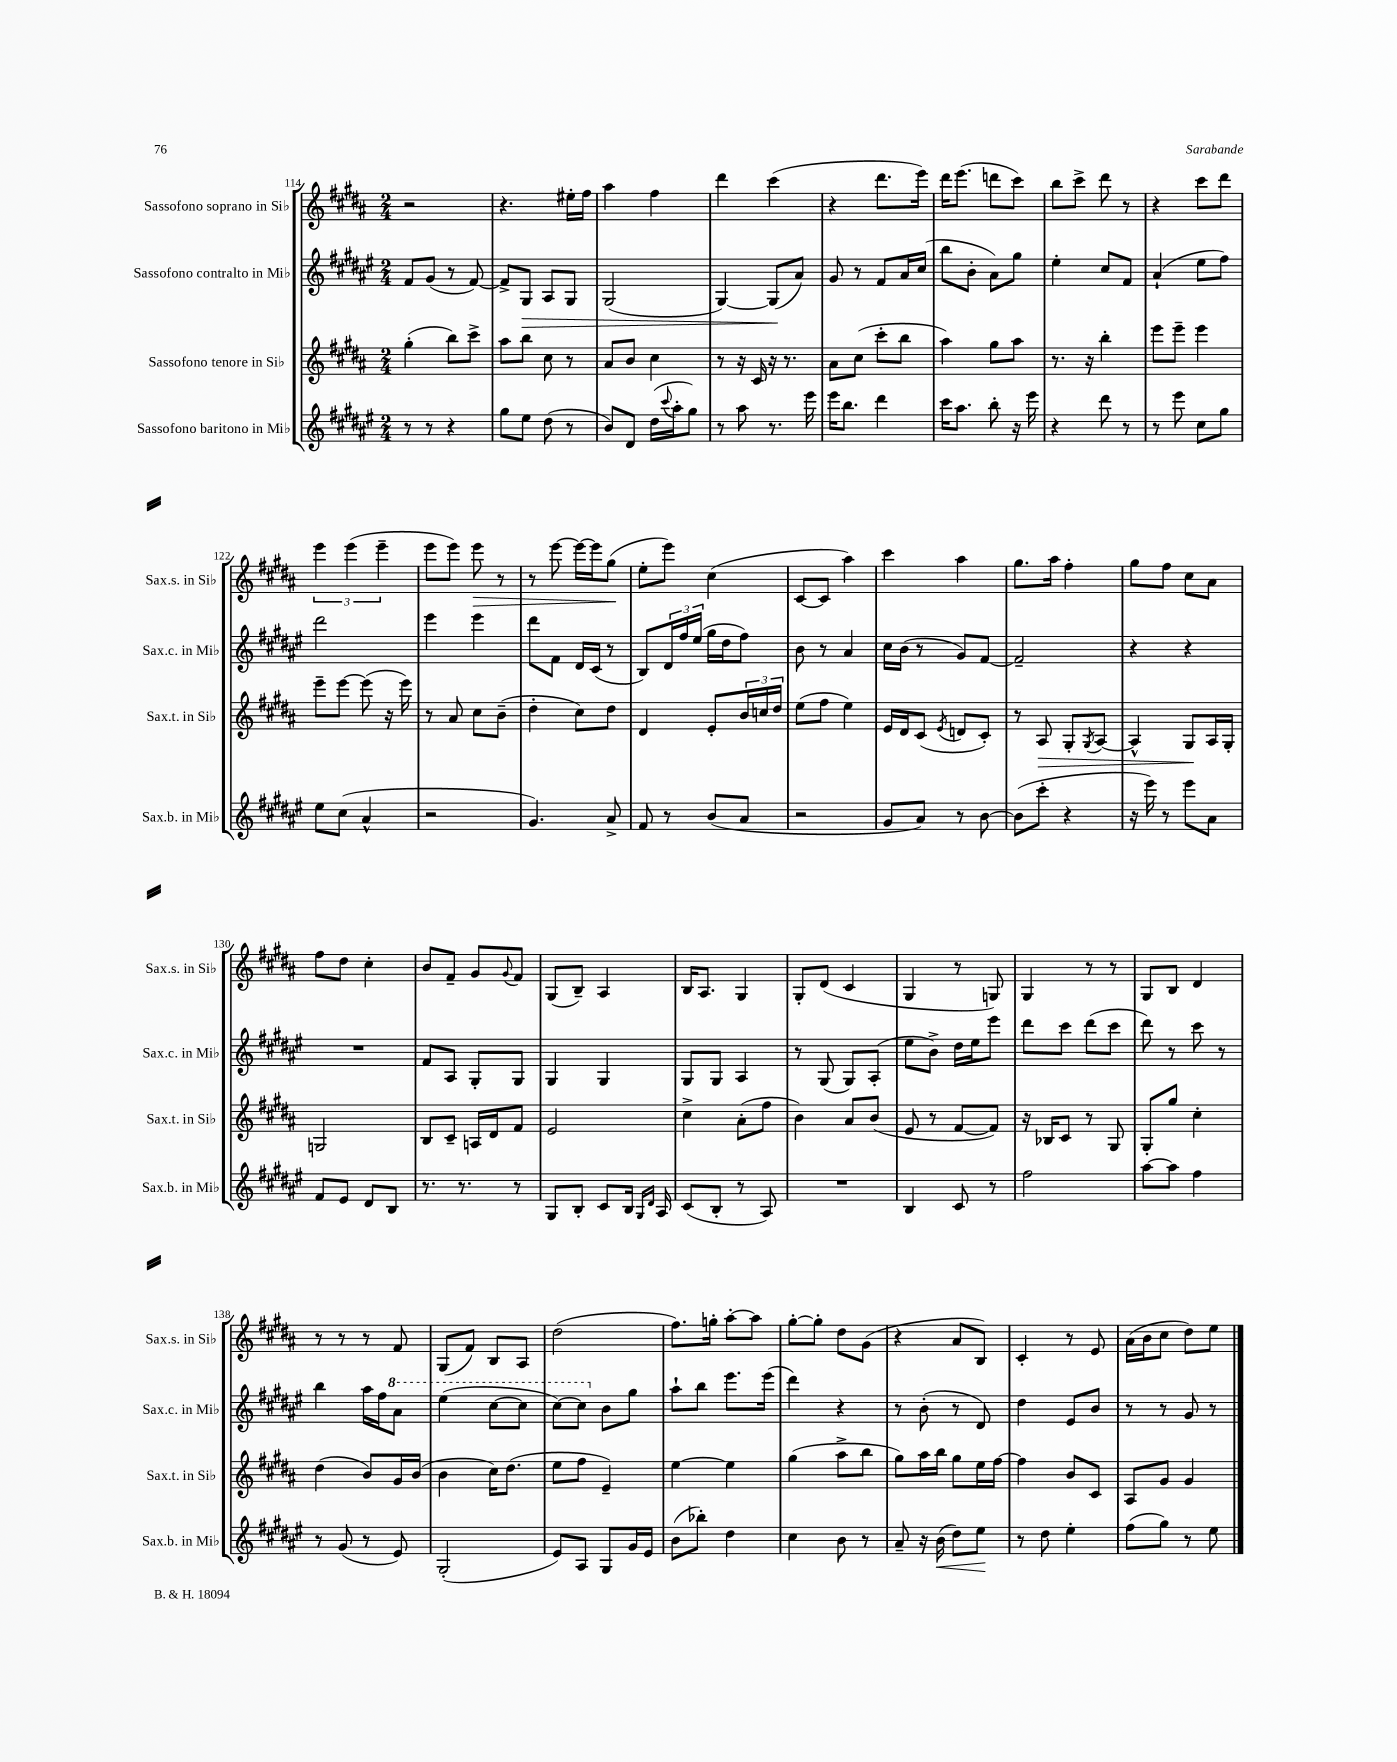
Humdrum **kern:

**kern	**kern	**kern	**kern
*staff4	*staff3	*staff2	*staff1
*clefG2	*clefG2	*clefG2	*clefG2
*k[f#c#g#d#a#e#]	*k[f#c#g#d#a#]	*k[f#c#g#d#a#e#]	*k[f#c#g#d#a#]
*M2/4	*M2/4	*M2/4	*M2/4
8r	(4gg#'\	8f#/L	2r
8r	.	(8g#/J	.
4r	8bb\L)	8r	.
.	8ccc#^\J	[8f#/)	.
=	=	=	=
8gg#\L	8aa#\L	8f#^/]L	4.r
8ee#\J	8bb\J	8G#/J	.
(8dd#\	8cc#\	8A#/L	.
8r	8r	8G#/J	16ee#'\LL
.	.	.	16ff#\JJ
=	=	=	=
8b/L)	8a#/L	(2G#/	4aa#\
8d#/J	8b/J	.	.
(16dd#\LL	4cc#\	.	4ff#\
8qqccc#/	.	.	.
16aa#'\J	.	.	.
8gg#\J)	.	.	.
=	=	=	=
8r	8r	[4G#/)	4ddd#\
8aa#\	16r	.	.
.	16c#/	.	.
8.r	16r	(8G#/]L	(4ccc#\
.	8.r	.	.
.	.	8a#/J)	.
16eee#\	.	.	.
=	=	=	=
16eee#\LK	8a#\L	8g#/	4r
8.bb\J	.	.	.
.	(8cc#\J	8r	.
4ddd#\	8ccc#'\L	8f#/L	8.ddd#\L
.	8bb\J	16a#/L	.
.	.	(16cc#/JJ	16eee\Jk)
=	=	=	=
16ccc#\LK	4aa#\)	8bb\L	16ddd#\LK
8.aa#\J	.	.	(8.eee\J
.	.	8b'\J	.
8bb'\	8gg#\L	8a#\L)	8ddd\L
16r	8aa#\J	8gg#\J	8ccc#\J)
16eee#\	.	.	.
=	=	=	=
4r	8.r	4ee#'\	8bb\L
.	.	.	8ccc#^\J
.	16r	.	.
8ddd#\	4bb'\	8cc#/L	8ddd#\
8r	.	8f#/J	8r
=	=	=	=
8r	8eee\L	(4a#`/	4r
8eee#\	8eee~\J	.	.
8cc#\L	4eee\	8ee#\L	8ccc#\L
8gg#\J	.	8ff#\J)	8ddd#\J
=	=	=	=
8ee#\L	8eee~\L	2ddd#\	6eee\
(8cc#\J	[8eee\J	.	.
.	.	.	(6eee\
4a#^^/	(8eee\]	.	.
.	.	.	6eee~\
.	16r	.	.
.	16eee\)	.	.
=	=	=	=
2r	8r	4eee#\	8eee\L
.	8a#/	.	8eee\J)
.	8cc#\L	4eee#\	8eee\
.	(8b~\J	.	8r
=	=	=	=
4.g#/)	4dd#'\	8ddd#\L	8r
.	.	8f#\J	[8eee\
.	8cc#\L)	16d#/LL	16eee\_LL
.	.	(16c#/JJ	16eee\]J
8a#^/	8dd#\J	8r	(8gg#\J
=	=	=	=
8f#/	4d#/	8B/L)	8ee'\L
8r	.	24d#/L	8eee\J)
.	.	24ff#/	.
.	.	(24ee#/JJ	.
(8b/L	8e'/L	16gg#\LL	(4cc#\
.	.	16dd#\J	.
8a#/J	24b/L	8ff#\J)	.
.	24cc/	.	.
.	24dd#/JJ	.	.
=	=	=	=
2r	(8ee\L	8b\	[8c#/L
.	8ff#\J	8r	8c#/]J
.	4ee\)	4a#/	4aa#\)
=	=	=	=
8g#/L	16e/LL	16cc#\LL	4ccc#\
.	16d#/J	(16b\JJ	.
8a#/J)	(8c#/J	8r	.
.	8qe/	.	.
8r	8d/L	8g#/L)	4aa#\
[8b\	8c#'/J)	[8f#/J	.
=	=	=	=
(8b\]L	8r	2f#~/]	8.gg#\L
8ccc#'\J	8A#/	.	.
.	.	.	16aa#\Jk
4r	8G#'/L	.	4ff#'\
.	8qG#/	.	.
.	[8A#/J	.	.
=	=	=	=
16r	4A#^^/]	4r	8gg#\L
16eee#\)	.	.	.
8r	.	.	8ff#\J
8eee#\L	8G#/L	4r	8cc#\L
8a#\J	16A#/L	.	8a#\J
.	16G#'/JJ	.	.
=	=	=	=
8f#/L	2G/	2r	8ff#\L
8e#/J	.	.	8dd#\J
8d#/L	.	.	4cc#'\
8B/J	.	.	.
=	=	=	=
8.r	8B/L	8f#/L	8b/L
.	8c#~/J	8A#/J	8f#~/J
8.r	.	.	.
.	16A/LL	8G#'/L	8g#/L
.	16d#/J	.	.
.	.	.	8qqg#/
8r	8f#/J	8G#/J	8f#/J
=	=	=	=
8G#/L	2e/	4G#/	(8G#/L
8B'/J	.	.	8B~/J)
8c#/L	.	4G#/	4A#/
16B/Jk	.	.	.
16qqG#/LL	.	.	.
16qqd#/JJ	.	.	.
16A#/	.	.	.
=	=	=	=
(8c#/L	4cc#^\	8G#/L	16B/LK
.	.	.	8.A#/J
8B'/J	.	8G#/J	.
8r	(8a#'\L	4A#/	4G#/
8A#/)	8ff#\J	.	.
=	=	=	=
2r	4b\)	8r	8G#'/L
.	.	(8G#/	(8d#/J
.	8a#/L	8G#/L)	4c#/
.	(8b/J	(8A#'/J	.
=	=	=	=
4B/	8e/	8ee#\L	4G#/
.	8r	8b^\J)	.
8c#/	[8f#/L	16dd#\LL	8r
.	.	16ee#\J	.
8r	8f#/]J)	8eee#\J	8G/)
=	=	=	=
2ff#\	16r	8ddd#\L	4G#/
.	16B-/LK	.	.
.	8c#/J	8ccc#\J	.
.	8r	(8ddd#\L	8r
.	8G#/	8ccc#\J	8r
=	=	=	=
[8aa#\L	8G#'/L	8ddd#\)	8G#/L
8aa#\]J	8gg#/J	8r	8B/J
4ff#\	4cc#'\	8ccc#\	4d#/
.	.	8r	.
=	=	=	=
8r	(4dd#\	4bb\	8r
(8g#/	.	.	8r
8r	8b/L)	16aa#\LL	8r
.	.	16ff#\J	.
8e#/)	16g#/L	8aa#\J	8f#/
.	(16b/JJ	.	.
=	=	=	=
(2G#'/	4b\	(4eee#\	(8G#/L
.	.	.	8f#/J)
.	16cc#\LK)	[8ccc#\L	8B/L
.	(8.dd#\J	.	.
.	.	8ccc#\]J	8A#/J
=	=	=	=
8e#/L)	8ee\L	[8ccc#\L)	(2dd#\
8A#/J	8ff#\J	8ccc#\]J	.
8G#/L	4e~/)	8b\L	.
16g#/L	.	8gg#\J	.
16e#/JJ	.	.	.
=	=	=	=
(8b\L	[4ee\	8aa#`\L	8.ff#\L)
8bb-'\J)	.	8bb\J	.
.	.	.	16gg'\Jk
4dd#\	4ee\]	8.eee#\L	[8aa#'\L
.	.	.	8aa#\]J
.	.	(16eee#\Jk	.
=	=	=	=
4cc#\	(4gg#\	4ddd#\)	[8gg#'\L
.	.	.	8gg#'\]J
8b\	8aa#^\L	4r	8dd#\L
8r	8bb\J	.	(8g#\J
=	=	=	=
8a#~/	8gg#\L)	8r	4r
16r	16aa#\L	(8b'\	.
(16b\	16bb\JJ	.	.
8dd#\L)	8gg#\L	8r	8a#/L
8ee#\J	16ee\L	8d#/)	8B/J)
.	[16ff#\JJ	.	.
=	=	=	=
8r	4ff#\]	4dd#\	4c#'/
8dd#\	.	.	.
4ee#'\	8b/L	8e#/L	8r
.	8c#/J	8b/J	8e/
=	=	=	=
(8ff#\L	8A#/L	8r	(16a#\LL
.	.	.	16b\J
8gg#\J)	8g#/J	8r	8cc#\J
8r	4g#/	8g#/	8dd#\L)
8ee#\	.	8r	8ee\J
==	==	==	==
*-	*-	*-	*-
